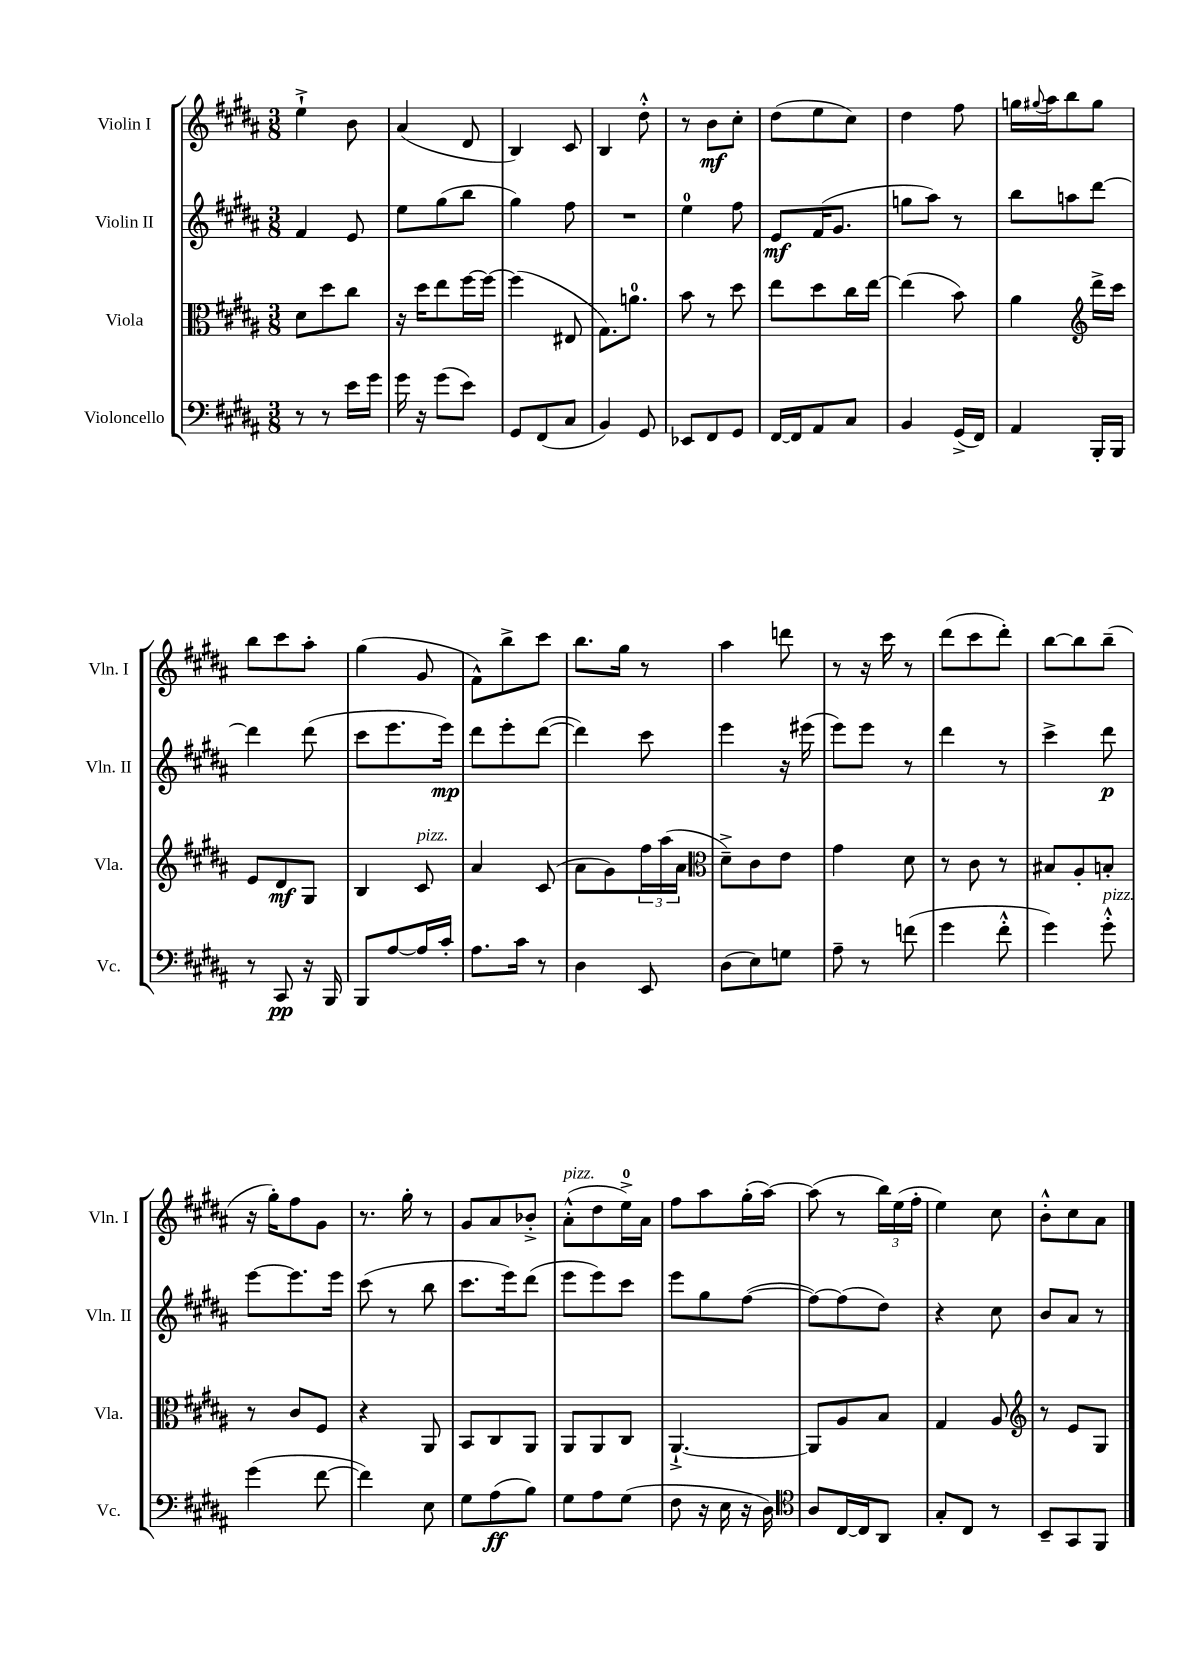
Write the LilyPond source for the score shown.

<<
\new StaffGroup <<
\new Staff = "s0" \with { instrumentName = "Violin I" shortInstrumentName = "Vln. I" } {
    \clef treble \key b \major \numericTimeSignature \time 3/8
    e''4-!-> b'8 |
    ais'4( dis'8 |
    b4) cis'8 |
    b4 dis''8-.-^ |
    r8 b'8\mf cis''8-. |
    dis''8( e''8 cis''8) |
    dis''4 fis''8 |
    g''16 \appoggiatura { gis''8 } ais''16 b''8 gis''8 |
    b''8 cis'''8 ais''8-. |
    gis''4( gis'8 |
    fis'8-^) b''8-> cis'''8 |
    b''8. gis''16 r8 |
    ais''4 d'''8 |
    r8 r16 cis'''16 r8 |
    dis'''8( cis'''8 dis'''8-.) |
    b''8~ b''8 b''8--( |
    r16 gis''16-.) fis''8 gis'8 |
    r8. gis''16-. r8 |
    gis'8 ais'8 bes'8-.-> |
    ais'8-.-^^\markup { \italic "pizz." }( dis''8 e''16-0->) ais'16 |
    fis''8 ais''8 gis''16-.( ais''16~) |
    ais''8( r8 \tuplet 3/2 { b''16) e''16( fis''16-. } |
    e''4) cis''8 |
    b'8-.-^ cis''8 ais'8 \bar "|." |
}
\new Staff = "s1" \with { instrumentName = "Violin II" shortInstrumentName = "Vln. II" } {
    \clef treble \key b \major \numericTimeSignature \time 3/8
    fis'4 e'8 |
    e''8 gis''8( b''8 |
    gis''4) fis''8 |
    R4. |
    e''4-0 fis''8 |
    e'8\mf fis'16( gis'8. |
    g''8 ais''8) r8 |
    b''8 a''8 dis'''8~ |
    dis'''4 dis'''8( |
    cis'''8 e'''8. e'''16\mp) |
    dis'''8 e'''8-. dis'''8~( |
    dis'''4) cis'''8 |
    e'''4 r16 eis'''16( |
    e'''8) e'''8 r8 |
    dis'''4 r8 |
    cis'''4-> dis'''8\p |
    e'''8~ e'''8. e'''16 |
    cis'''8( r8 b''8 |
    cis'''8. e'''16) dis'''8( |
    e'''8 e'''8) cis'''8 |
    e'''8 gis''8 fis''8~( |
    fis''8~) fis''8( dis''8) |
    r4 cis''8 |
    b'8 ais'8 r8 \bar "|." |
}
\new Staff = "s2" \with { instrumentName = "Viola" shortInstrumentName = "Vla." } {
    \clef alto \key b \major \numericTimeSignature \time 3/8
    dis'8 dis''8 cis''8 |
    r16 dis''16 e''8 fis''16~ fis''16~ |
    fis''4( eis8 |
    gis8.) a'8.-0 |
    b'8 r8 dis''8 |
    e''8 dis''8 cis''16 e''16~ |
    e''4( b'8) |
    ais'4 \clef treble dis'''16-> cis'''16 |
    e'8 dis'8\mf gis8 |
    b4 cis'8^\markup { \italic "pizz." } |
    ais'4 cis'8( |
    ais'8 gis'8) \tuplet 3/2 { fis''16 ais''16( ais'16 } |
    \clef alto dis'8--->) cis'8 e'8 |
    gis'4 dis'8 |
    r8 cis'8 r8 |
    bis8 ais8-. b8-. |
    r8 cis'8 fis8 |
    r4 ais,8 |
    b,8 cis8 ais,8 |
    ais,8 ais,8 cis8 |
    ais,4.~-!-> |
    ais,8 ais8 b8 |
    gis4 ais8 |
    \clef treble r8 e'8 gis8 \bar "|." |
}
\new Staff = "s3" \with { instrumentName = "Violoncello" shortInstrumentName = "Vc." } {
    \clef bass \key b \major \numericTimeSignature \time 3/8
    r8 r8 e'16 gis'16 |
    gis'16 r16 gis'8( e'8) |
    gis,8 fis,8( cis8 |
    b,4) gis,8 |
    ees,8 fis,8 gis,8 |
    fis,16~ fis,16 ais,8 cis8 |
    b,4 gis,16->( fis,16) |
    ais,4 b,,16-. b,,16 |
    r8 cis,8\pp r16 b,,16 |
    b,,8 ais8~ ais16 cis'16-. |
    ais8. cis'16 r8 |
    dis4 e,8 |
    dis8( e8) g8 |
    ais8-- r8 f'8( |
    gis'4 fis'8-.-^ |
    gis'4) gis'8-.-^^\markup { \italic "pizz." } |
    gis'4( fis'8~ |
    fis'4) e8 |
    gis8 ais8\ff( b8) |
    gis8 ais8 gis8( |
    fis8 r16 e16 r16 dis16) |
    \clef tenor ais8 cis16~ cis16 ais,8 |
    gis8-. cis8 r8 |
    b,8-- gis,8 fis,8 \bar "|." |
}
>>
>>
\layout { \context { \Score \remove "Bar_number_engraver" } }
